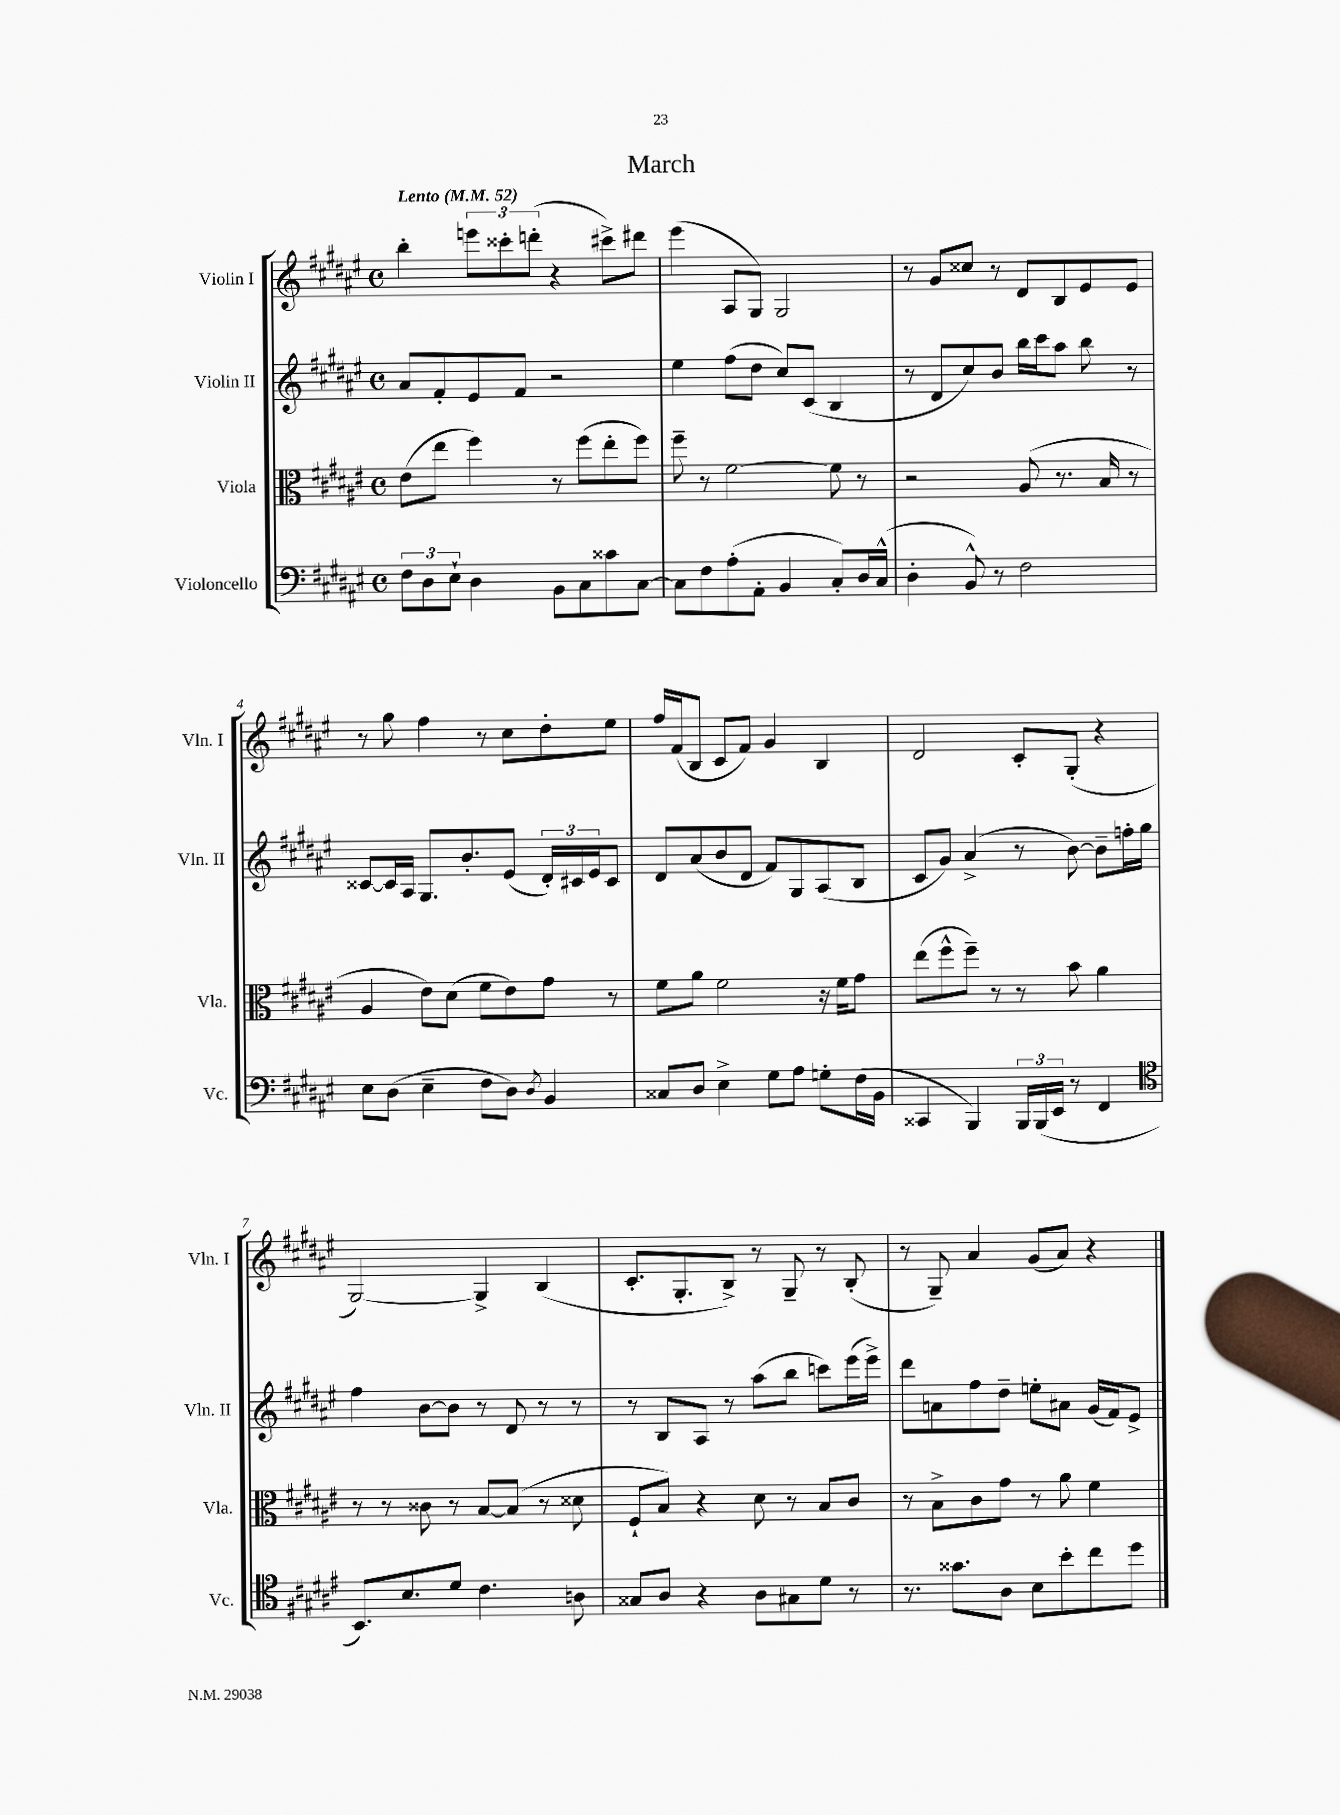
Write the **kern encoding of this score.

**kern	**kern	**kern	**kern
*staff4	*staff3	*staff2	*staff1
*clefF4	*clefC3	*clefG2	*clefG2
*k[f#c#g#d#a#e#]	*k[f#c#g#d#a#e#]	*k[f#c#g#d#a#e#]	*k[f#c#g#d#a#e#]
*M4/4	*M4/4	*M4/4	*M4/4
*met(c)	*met(c)	*met(c)	*met(c)
*MM52	*MM52	*MM52	*MM52
12F#	(8e#	8a#	4bb'
12D#	.	.	.
.	8ee#	8f#'	.
12E#`	.	.	.
4D#	4ff#)	8e#	12eee
.	.	.	12ccc##'
.	.	8f#	.
.	.	.	(12ddd'
8BB	8r	2r	4r
8C#	(8ff#	.	.
8c##	8ee#'	.	8ccc#^)
[8C#	8ff#)	.	8ddd#
=	=	=	=
8C#]	8ff#~	4ee#	(4eee#
8F#	8r	.	.
(8A#'	[2f#	(8ff#	8A#
8AA#'	.	8dd#	8G#)
4BB	.	8cc#)	2G#
.	.	(8c#	.
8C#')	8f#]	4B	.
16D#	8r	.	.
(16C#^^	.	.	.
=	=	=	=
4D#'	2r	8r	8r
.	.	8d#	8g#
8BB^^)	.	8cc#)	8cc##
8r	.	8b	8r
2F#	(8A#	16bb	8d#
.	.	16ccc#	.
.	8.r	8aa#	8B
.	.	8bb	8e#
.	16B	.	.
.	8r	8r	8e#
=	=	=	=
8E#	4A#	[8c##	8r
(8D#	.	16c##]	8gg#
.	.	16A#	.
4E#~	8e#)	8.G#	4ff#
.	(8d#	.	.
.	.	8.b'	.
8F#	8f#	.	8r
8D#)	8e#)	(8e#	8cc#
8qD#	.	.	.
4BB	8g#	24d#')	8dd#'
.	.	24c#	.
.	.	24e#	.
.	8r	8c#	8ee#
=	=	=	=
8C##	8f#	8d#	16ff#
.	.	.	(16f#
8D#	8a#	(8a#	8B
4E#^	2f#	8b	8c#
.	.	8d#	8f#)
8G#	.	8f#)	4g#
8A#	.	8G#	.
8G'	16r	(8A#	4B
.	16f#	.	.
(16F#	8g#	8B	.
16BB	.	.	.
=	=	=	=
4CC##	(8ee#	8c#	2d#
.	8ff#^^	8g#)	.
4BBB)	8ff#~)	(4a#^	.
.	8r	.	.
24BBB	8r	8r	8c#'
(24BBB	.	.	.
24EE#	.	.	.
8r	8b	[8b)	(8G#'
4FF#	4a#	8b~]	4r
.	.	16ff'	.
.	.	16gg#	.
=	=	=	=
*clefC4	*	*	*
8.BB)	8r	4ff#	[2G#)
.	8r	.	.
8.B	.	.	.
.	8c##	[8b	.
8d#	8r	8b]	.
4.c#	[8B	8r	4G#^]
.	(8B]	8d#	.
.	8r	8r	(4B
8A	8d##	8r	.
=	=	=	=
8G##	8F#`	8r	8.c#'
8A#	8B)	8B	.
.	.	.	8.G#'
4r	4r	8A#	.
.	.	8r	8B^)
8A#	8d#	(8aa#	8r
8G#	8r	8bb	8G#~
8d#	8B	8ccc)	8r
8r	8c#	(16eee#	(8B'
.	.	16eee#^)	.
=	=	=	=
8.r	8r	8ddd#	8r
.	8B^	8a	8G#~)
8.g##	.	.	.
.	8c#	8ff#	4a#
8A#	8g#	8dd#~	.
8B	8r	8ee'	(8g#
8b'	8a#	8a#	8a#)
8cc#	4f#	(16g#	4r
.	.	16f#)	.
8dd#	.	8e#^	.
==	==	==	==
*-	*-	*-	*-
